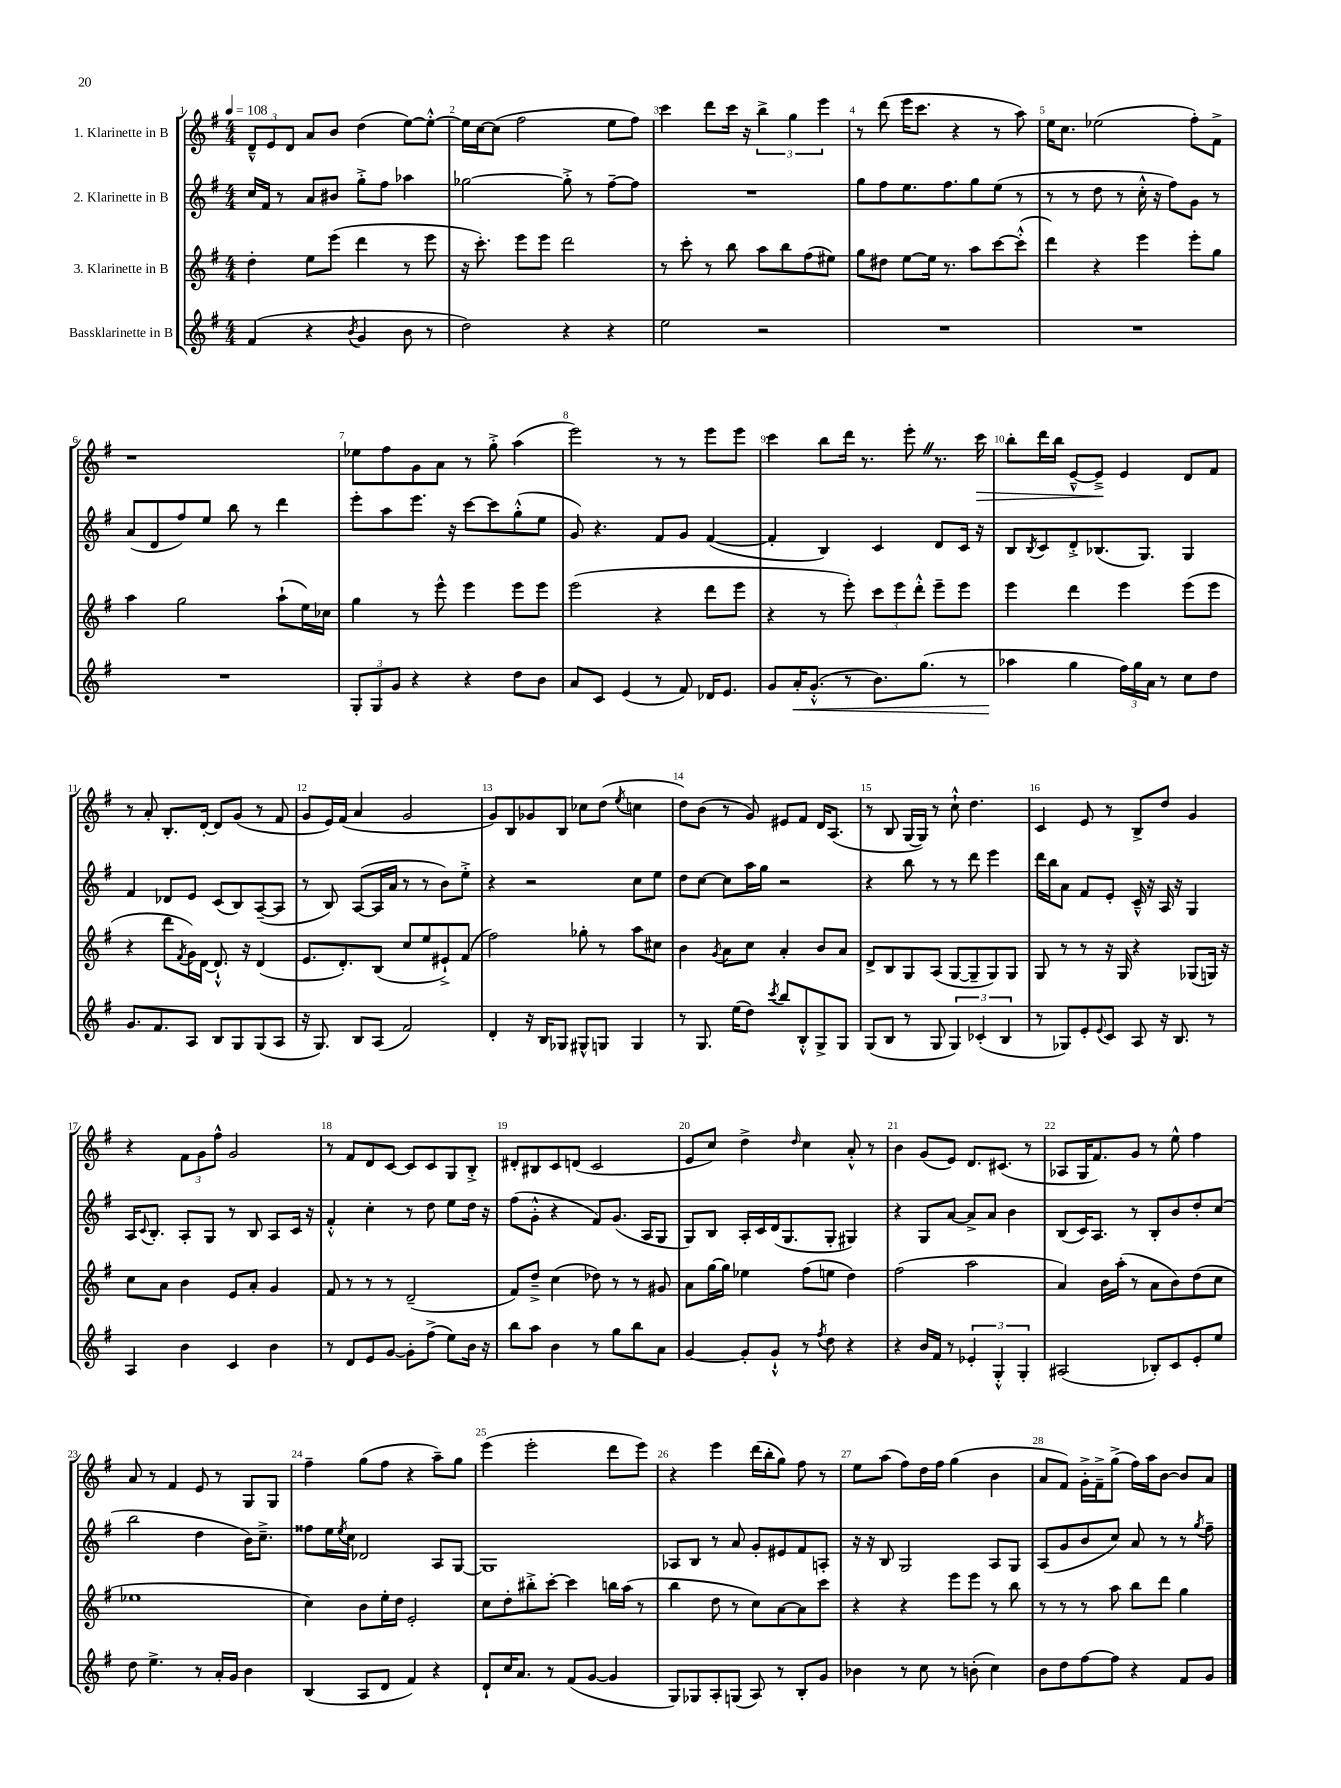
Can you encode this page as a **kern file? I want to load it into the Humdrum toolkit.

**kern	**dynam	**kern	**kern	**kern	**dynam
*part4	*part4	*part3	*part2	*part1	*part1
*staff4	*staff4	*staff3	*staff2	*staff1	*staff1
*I"Bassklarinette in B	*	*I"3. Klarinette in B	*I"2. Klarinette in B	*I"1. Klarinette in B	*
*clefG2	*	*clefG2	*clefG2	*clefG2	*
*k[f#]	*	*k[f#]	*k[f#]	*k[f#]	*
*M4/4	*	*M4/4	*M4/4	*M4/4	*
*MM108	*	*MM108	*MM108	*MM108	*
=1	=1	=1	=1	=1	=1
(4f#/	.	4dd'\	16cc/LL	12d~^^/L	.
.	.	.	16f#/JJ	.	.
.	.	.	.	12e/	.
.	.	.	8r	.	.
.	.	.	.	12d/J	.
4r	.	8ee\L	8a/L	8a/L	.
.	.	(8eee\J	8b#X/J	8b/J	.
8qb/	.	.	.	.	.
4g/	.	4ddd\	8gg'^\L	(4dd\	.
.	.	.	8ff#\J	.	.
8b\	.	8r	4aa-X\	[8ee\L)	.
8r	.	8eee\	.	8ee'^^\J_	.
=2	=2	=2	=2	=2	=2
2dd\)	.	16r	[2gg-X\	16ee\LL]	.
.	.	8.ccc'\)	.	[16cc\J	.
.	.	.	.	(8cc\J]	.
.	.	8eee\L	.	2ff#\	.
.	.	8eee\J	.	.	.
4r	.	2ddd\	8gg-'^\]	.	.
.	.	.	8r	.	.
4r	.	.	[8ff#~\L	8ee\L	.
.	.	.	8ff#\J]	8ff#\J)	.
=3	=3	=3	=3	=3	=3
2ee\	.	8r	1r	4ccc\	.
.	.	8ccc'\	.	.	.
.	.	8r	.	8ddd\L	.
.	.	8bb\	.	16ccc\Jk	.
.	.	.	.	16r	.
2r	.	8aa\L	.	6bb^\	.
.	.	8bb\	.	.	.
.	.	.	.	6gg\	.
.	.	(8ff#\	.	.	.
.	.	.	.	6eee\	.
.	.	8ee#X\J)	.	.	.
=4	=4	=4	=4	=4	=4
1r	.	8gg\L	8gg\L	8r	.
.	.	8dd#X\J	8ff#\	(8ddd\	.
.	.	[8ee\L	8.ee\	16eee\KL	.
.	.	.	.	8.ccc\J	.
.	.	16ee\Jk]	.	.	.
.	.	8.r	8.ff#\	.	.
.	.	.	.	4r	.
.	.	8aa\L	8gg\	.	.
.	.	[8ccc\	(8ee\J	8r	.
.	.	(8ccc'^^\J]	8r	8aa\)	.
=5	=5	=5	=5	=5	=5
1r	.	4ddd\)	8r	16ee\KL	.
.	.	.	.	8.cc\J	.
.	.	.	8r	.	.
.	.	4r	8dd\	(2ee-X\	.
.	.	.	8r	.	.
.	.	4eee\	16cc'^^\	.	.
.	.	.	16r	.	.
.	.	.	8ff#\L)	.	.
.	.	8eee'\L	8g\J	8ff#'\L)	.
.	.	8gg\J	8r	8f#^\J	.
!!LO:LB:g=z
=6	=6	=6	=6	=6	=6
1r	.	4aa\	(8a/L	1r	.
.	.	.	8d/	.	.
.	.	2gg\	8ff#/)	.	.
.	.	.	8ee/J	.	.
.	.	.	8bb\	.	.
.	.	.	8r	.	.
.	.	(8aa`\L	4ddd\	.	.
.	.	16ee\L)	.	.	.
.	.	16cc-X\JJ	.	.	.
=7	=7	=7	=7	=7	=7
12G'/L	.	4gg\	8eee'\L	8ee-X\L	.
12G/	.	.	.	.	.
.	.	.	8aa\	8ff#\	.
12g/J	.	.	.	.	.
4r	.	8r	8.eee\J	8g\	.
.	.	8eee^^\	.	8a\J	.
.	.	.	16r	.	.
4r	.	4eee\	[8ccc\L	8r	.
.	.	.	8ccc\]	8gg'^\	.
8dd\L	.	8eee\L	(8gg'^^\	(4aa\	.
8b\J	.	8eee\J	8ee\J	.	.
=8	=8	=8	=8	=8	=8
8a/L	.	(2eee\	8g/)	2eee\)	.
8c/J	.	.	4.r	.	.
(4e/	.	.	.	.	.
8r	.	4r	8f#/L	8r	.
8f#/)	.	.	8g/J	8r	.
16d-X/KL	.	8ddd\L	([4f#/	8eee\L	.
8.e/J	.	.	.	.	.
.	.	8eee\J	.	8eee\J	.
=9	=9	=9	=9	=9	=9
8g/L	.	4r	4f#'/]	4ccc\	.
!	!LO:HP:b	!	!	!	!
16a'/K	<	.	.	.	.
(8.g'^^/J	.	.	.	.	.
.	.	8r	4B/)	8bb\L	.
8r	.	8eee'\)	.	16ddd\Jk	.
.	.	.	.	8.r	.
8.b\L)	.	12ccc\L	4c/	.	.
.	.	12eee\	.	.	.
.	.	.	.	8eee'Z\	.
.	.	12ddd'^^\J	.	.	.
(8.gg\J	.	.	.	.	.
.	.	8eee~\L	8d/L	8.r	.
8r	.	8eee\J	16c/Jk	.	.
!	!	!	!	!	!LO:HP:b
.	.	.	16r	16ccc\	>
=10	=10	=10	=10	=10	=10
4aa-X\	.	4eee\	8B/L	8bb'\L	.
.	.	.	8qB/	.	.
.	.	.	8c/	16ddd\L	.
.	.	.	.	16bb\JJ	.
4gg\	[	4ddd\	8d'^/	[8e~^^/L	.
.	.	.	(8.B-X/	8e~^/J]	.
24ff#\LL)	.	4eee\	.	4e/	]
24gg\	.	.	.	.	.
.	.	.	8.G/J)	.	.
24a\JJ	.	.	.	.	.
8r	.	.	.	.	.
8cc\L	.	(8eee\L	4G/	8d/L	.
8dd\J	.	8eee\J	.	8f#/J	.
!!LO:LB:g=z
=11	=11	=11	=11	=11	=11
8.g/L	.	4r	4f#/	8r	.
.	.	.	.	8a'/	.
8.f#/	.	.	.	.	.
.	.	8ddd\L	8d-X/L	8.B'/L	.
.	.	8qf#/	.	.	.
8A/J	.	16g\L)	8e/J	.	.
.	.	[16d\JJ	.	[16d'/Jk	.
8B/L	.	8.d`^^/]	(8c/L	8d/L]	.
8G/	.	.	8B/)	(8g/J	.
.	.	16r	.	.	.
(8G/	.	(4d/	([8A~/	8r	.
8A/J	.	.	8A/J]	8f#/	.
=12	=12	=12	=12	=12	=12
16r	.	8.e/L	8r	8g/L	.
8.G/)	.	.	.	.	.
.	.	.	8B/)	16e/L)	.
.	.	8.d'/)	.	(16f#/JJ	.
8B/L	.	.	([8A/L	4a/	.
(8A/J	.	(8B/J	16A/L]	.	.
.	.	.	16a/JJ	.	.
2f#/)	.	8cc/L	8r	2g/	.
.	.	8ee/	8r	.	.
.	.	8e#X`^/)	8b\L)	.	.
.	.	(8f#/J	8ee'^\J	.	.
=13	=13	=13	=13	=13	=13
4d'/	.	2ff#\)	4r	8g/L)	.
.	.	.	.	8B/	.
16r	.	.	2r	8g-X/	.
16B/KL	.	.	.	.	.
8G-X/J	.	.	.	8B/J	.
8G#X^^/L	.	8gg-X'\	.	8cc-X\L	.
8Gn/J	.	8r	.	(8dd\J	.
.	.	.	.	8qee/	.
4G/	.	8aa\L	8cc\L	4ccn\	.
.	.	8cc#X\J	8ee\J	.	.
=14	=14	=14	=14	=14	=14
8r	.	4b\	8dd\L	8dd\L)	.
8.G/	.	.	[8cc\J	(8b\J	.
.	.	8qg/	.	.	.
.	.	8a\L	8cc\L]	8r	.
(16ee\KL	.	.	.	.	.
8dd\J)	.	8cc\J	16aa\L	8g/)	.
.	.	.	16gg\JJ	.	.
8qccc/	.	.	.	.	.
8bb/L	.	4a'/	2r	8e#X/L	.
8B'^^/	.	.	.	8f#/J	.
8G^/	.	8b/L	.	16d/KL	.
.	.	.	.	(8.A/J	.
8G/J	.	8a/J	.	.	.
=15	=15	=15	=15	=15	=15
(8G/L	.	8d^/L	4r	8r	.
8B/J	.	8B/	.	8B/	.
8r	.	8G/	8bb\	[16G/LL	.
.	.	.	.	16G/JJ])	.
8G/	.	(8A/J	8r	8r	.
6G/)	.	[8G/L	8r	8cc`^^\	.
.	.	8G~/]	8ddd\	4.dd\	.
(6c-X'/	.	.	.	.	.
.	.	8G/)	4eee\	.	.
6B/	.	.	.	.	.
.	.	8G/J	.	.	.
=16	=16	=16	=16	=16	=16
8r	.	8G/	16ddd\LL	4c/	.
.	.	.	16bb\J	.	.
8G-X/L)	.	8r	8a\J	.	.
8e'/	.	8r	8f#/L	8e/	.
8qqe/	.	.	.	.	.
8c/J	.	16r	8e'/J	8r	.
.	.	16G/	.	.	.
8A/	.	4r	16c~^^/	8B^/L	.
.	.	.	16r	.	.
16r	.	.	16A/	8dd/J	.
8.B/	.	.	16r	.	.
.	.	(8G-X/L	4G/	4g/	.
8r	.	16Gn/Jk)	.	.	.
.	.	16r	.	.	.
!!LO:LB:g=z
=17	=17	=17	=17	=17	=17
4A/	.	8cc\L	16A/KL	4r	.
.	.	.	8qqc/	.	.
.	.	.	8.B'/J	.	.
.	.	8a\J	.	.	.
4b\	.	4b\	8A'/L	12f#\L	.
.	.	.	.	12g\	.
.	.	.	8G/J	.	.
.	.	.	.	12ff#^^\J	.
4c/	.	8e/L	8r	2g/	.
.	.	8a'/J	8B/	.	.
4b\	.	4g/	8A/L	.	.
.	.	.	16c/Jk	.	.
.	.	.	16r	.	.
=18	=18	=18	=18	=18	=18
8r	.	8f#/	4f#'^^/	8r	.
8d/L	.	8r	.	8f#/L	.
8e/	.	8r	4cc'\	8d/	.
[8g/J	.	8r	.	[8c/J	.
8g'\L]	.	(2d~/	8r	8c/L]	.
(8ff#^\J	.	.	8dd\	8c/	.
8ee\L)	.	.	8ee\L	8G/	.
16b\Jk	.	.	16dd\Jk	8B'^/J	.
16r	.	.	16r	.	.
=19	=19	=19	=19	=19	=19
8bb\L	.	8f#/L)	(8ff#\L	8d#X'/L	.
8aa\J	.	8dd~^/J	8g'^^\J	8B#X/	.
4b\	.	(4cc\	4r	8c/	.
.	.	.	.	(8dn/J	.
8r	.	8dd-X\)	8f#/L)	2c/	.
8gg\L	.	8r	(8.g/J	.	.
8bb\	.	8r	.	.	.
.	.	.	16A/KL	.	.
8a\J	.	8g#X/	8G/J	.	.
=20	=20	=20	=20	=20	=20
[4g/	.	8a\L	8G/L)	8e/L	.
.	.	[16gg\L	8B/J	8cc/J)	.
.	.	16gg\JJ]	.	.	.
8g'/L]	.	4ee-X\	16A'/LL	4dd^\	.
.	.	.	16c/	.	.
8g`^^/J	.	.	(16d/J	.	.
.	.	.	8.G/	.	.
.	.	.	.	16qqdd/	.
8r	.	(8ff#\L	.	4cc\	.
8qff#/	.	.	.	.	.
8dd\	.	8een\J	8G'/J	.	.
4r	.	4dd\)	4G#X/)	8a'^^/	.
.	.	.	.	8r	.
=21	=21	=21	=21	=21	=21
4r	.	(2ff#\	4r	4b\	.
16b/LL	.	.	8G/L	(8g/L	.
16f#/JJ	.	.	.	.	.
8r	.	.	[8a/J	8e/J)	.
6e-X'/	.	2aa\	8a^/L]	8.d/L	.
.	.	.	8a/J	.	.
6G'^^/	.	.	.	.	.
.	.	.	.	(8.c#X/J	.
.	.	.	4b\	.	.
6G'/	.	.	.	.	.
.	.	.	.	8r	.
=22	=22	=22	=22	=22	=22
(2A#X/	.	4a/)	(8B/L	8A-X/L	.
.	.	.	16c/K)	16G/K	.
.	.	.	8.A/J	8.f#/)	.
.	.	16b\LL	.	.	.
.	.	(16aa'\JJ	.	.	.
.	.	8r	8r	8g/J	.
8B-X'/L)	.	8a\L	8B'/L	8r	.
8c/	.	8b\)	8b/	8ee^^\	.
8e'/	.	(8dd\	8dd'/	4ff#\	.
8ee/J	.	8cc\J	(8cc/J	.	.
!!LO:LB:g=z
=23	=23	=23	=23	=23	=23
8dd\	.	1ee-X	2bb\	8a/	.
4.ee^\	.	.	.	8r	.
.	.	.	.	4f#/	.
8r	.	.	4dd\	8e/	.
16a'/LL	.	.	.	8r	.
16g/JJ	.	.	.	.	.
4b\	.	.	16b\KL)	8G/L	.
.	.	.	8.cc~^\J	.	.
.	.	.	.	8G/J	.
=24	=24	=24	=24	=24	=24
(4B/	.	4cc\)	8ff##X\L	4ff#~\	.
.	.	.	16ee\L	.	.
.	.	.	8qee/	.	.
.	.	.	16cc\JJ	.	.
8A/L	.	8b\L	2d-X/	(8gg\L	.
8d/J	.	16ee'\L	.	8ff#\J	.
.	.	16dd\JJ	.	.	.
4f#/)	.	2e'/	.	4r	.
4r	.	.	8A/L	8aa~\L)	.
.	.	.	[8G/J	8gg\J	.
=25	=25	=25	=25	=25	=25
8d`/L	.	8cc\L	1G]	(4eee\	.
16cc/K	.	8dd'\	.	.	.
8.a/J	.	.	.	.	.
.	.	8bb#X'^\	.	2eee'\	.
8r	.	[8ccc'\J	.	.	.
(8f#/L	.	4ccc\]	.	.	.
[8g/J	.	.	.	.	.
4g/]	.	16bbn\LL	.	8ddd\L	.
.	.	(16aa\JJ	.	.	.
.	.	8r	.	8eee\J)	.
=26	=26	=26	=26	=26	=26
8G/L)	.	4bb\	8A-X/L	4r	.
8G-X/	.	.	8B/J	.	.
8A'/	.	8dd\	8r	4eee\	.
(8Gn/J	.	8r	8a/	.	.
8A/)	.	8cc\L)	8g'/L	(16ddd\LL	.
.	.	.	.	16bb'\J	.
8r	.	[8a\	8e#X/	8gg\J)	.
8B'/L	.	8a\]	8f#/	8ff#\	.
8g/J	.	8ccc\J	8An'/J	8r	.
=27	=27	=27	=27	=27	=27
4b-X\	.	4r	16r	8ee\L	.
.	.	.	16r	.	.
.	.	.	8B/	(8aa\J	.
8r	.	4r	2G/	8ff#\L)	.
8cc\	.	.	.	16dd\L	.
.	.	.	.	16ff#\JJ	.
8r	.	8eee\L	.	(4gg\	.
(8bn'\	.	8eee\J	.	.	.
4cc\)	.	8r	8A/L	4b\	.
.	.	8bb\	8G/J	.	.
=28	=28	=28	=28	=28	=28
8b\L	.	8r	(8A/L	8a/L	.
8dd\	.	8r	8g/	8f#/J)	.
[8ff#\	.	8r	8b/	16g'^\LL	.
.	.	.	.	16f#~^\J	.
8ff#\J]	.	8aa\	8cc/J)	(8gg^\J	.
4r	.	8bb\L	8a/	16ff#\LL)	.
.	.	.	.	16aa\J	.
.	.	8ddd\J	8r	[8b\J	.
8f#/L	.	4gg\	8r	8b/L]	.
.	.	.	8qgg/	.	.
8g/J	.	.	8ff#~\	8a/J	.
==	==	==	==	==	==
*-	*-	*-	*-	*-	*-
